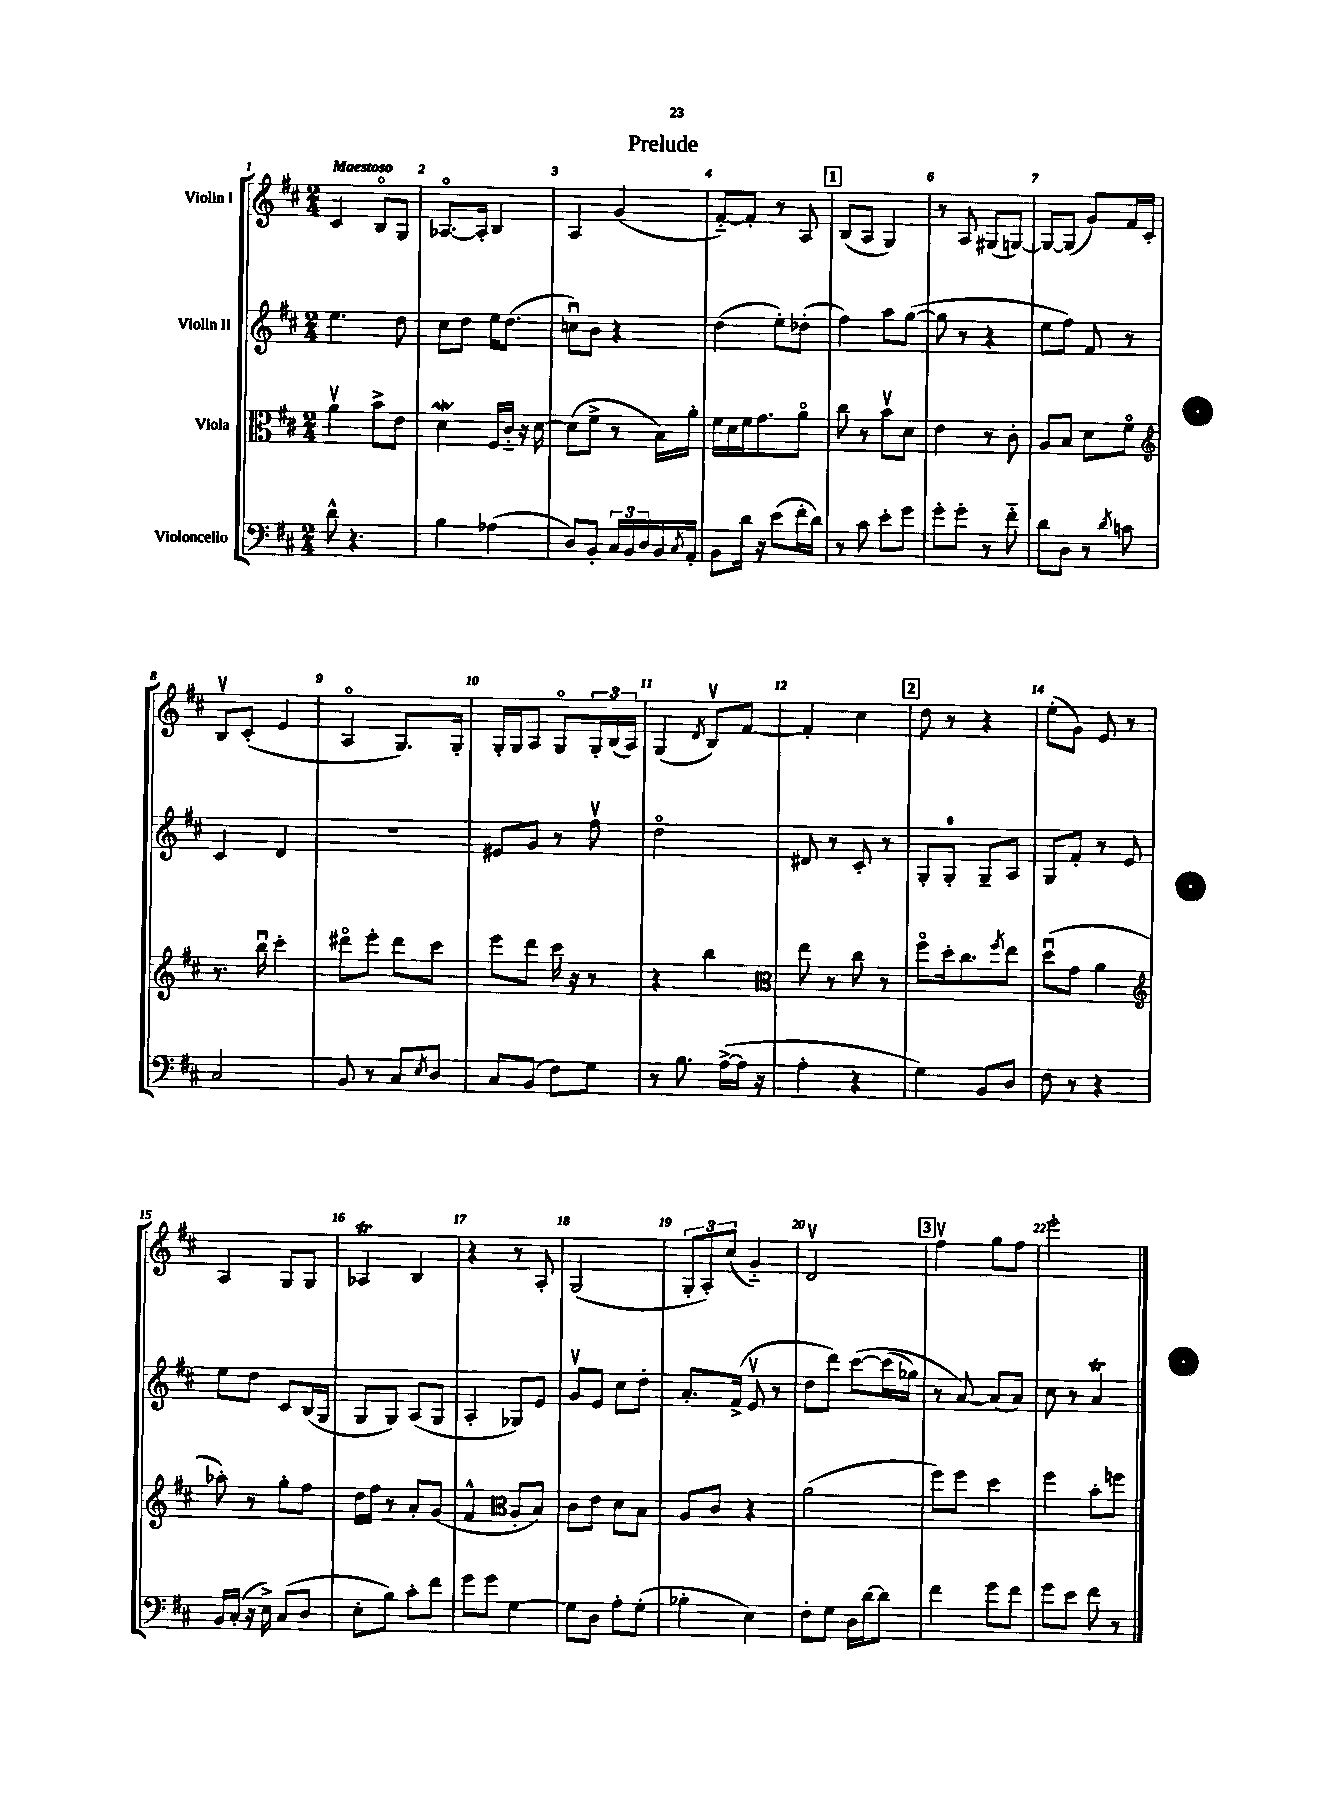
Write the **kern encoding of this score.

**kern	**kern	**kern	**kern
*staff4	*staff3	*staff2	*staff1
*clefF4	*clefC3	*clefG2	*clefG2
*k[f#c#]	*k[f#c#]	*k[f#c#]	*k[f#c#]
*M2/4	*M2/4	*M2/4	*M2/4
8d^^\	4av\	4.ee\	4c#/
4.r	.	.	.
.	8b^\L	.	8Bo/L
.	8e\J	8dd\	8G/J
=	=	=	=
4B\	4d\	8cc#\L	[8.A-o/L
.	.	8dd\J	.
.	.	.	16A-'/]Jk
(4A-\	16F#/LL	16ee\LK	4B/
.	16c#'~/JJ	(8.dd\J	.
.	16r	.	.
.	[16d\	.	.
=	=	=	=
8D/L)	(8d\]L	8ccu\L)	4A/
8BB'/J	8f#^\J	8b\J	.
24C#/LL	8r	4r	(4g/
24BB/	.	.	.
24D/	.	.	.
16BB/	16B\LL)	.	.
8qC#/	.	.	.
16AA'/JJ	16a'\JJ	.	.
=	=	=	=
8BB\L	16f#\LL	(4dd\	[8f#'~/L)
.	16d\	.	.
16d\Jk	16f#\J	.	8f#'/]J
16r	8.g\	.	.
(8e\L	.	8ee'\L)	8r
16f#'\L	8ao\J	(8dd-'\J	8A/
16d\JJ)	.	.	.
=	=	=	=
8r	8cc#\	4ff#\)	(8B/L
8c#\	8r	.	8A/J
8e'\L	8bv\L	8aa\L	4G/)
8g\J	8d\J	([8gg\J	.
=	=	=	=
8g'\L	4e\	8gg\]	8r
8g'\J	.	8r	8A/
8r	8r	4r	(8G#/L
8f#'~\	8c#'\	.	[8G/J)
=	=	=	=
8d\L	8A/L	8ee\L	8G/_L
8D\J	8B/J	8ff#\J)	(8G/]J
8r	8d\L	8f#/	8g/L)
8qd/	.	.	.
8c\	8f#o\J	8r	16f#/L
.	.	.	16c#'/JJ
=	=	=	=
*	*clefG2	*	*
2C#/	8.r	4c#/	8Bv/L
.	.	.	(8c#'/J
.	16bbu\	.	.
.	4ccc#'\	4d/	4e/
=	=	=	=
8BB/	8ddd#o\L	2r	4Ao/
8r	8eee'\J	.	.
8C#/L	8ddd#\L	.	8.G/L)
8qE/	.	.	.
8D/J	8ccc#\J	.	.
.	.	.	16G'/Jk
=	=	=	=
8C#/L	8eee\L	8e#/L	16G'/LL
.	.	.	16G/J
(8BB/J	8ddd\J	8g/J	8A/J
8F#\L)	16ccc#\	8r	8Go/L
.	16r	.	.
8G\J	8r	8ff#v\	24G'/L
.	.	.	(24B/
.	.	.	24A/JJ)
=	=	=	=
8r	4r	2ddo\	(4G/
8.B\	.	.	.
.	.	.	8qd/
.	4bb\	.	8Bv/L)
([16A^\LL	.	.	.
16A\]JJ	.	.	[8f#/J
16r	.	.	.
=	=	=	=
*	*clefC3	*	*
4A'\	8ee\	8d#/	4f#'/]
.	8r	8r	.
4r	8cc#\	8c#'/	4cc#\
.	8r	8r	.
=	=	=	=
4G\)	8ff#o\L	8G'/L	8dd\
.	16dd'\k	8G'/J	8r
.	8.cc#\	.	.
8BB/L	.	8G~/L	4r
.	8qff#/	.	.
8D/J	8ee\J	8A/J	.
=	=	=	=
8F#\	(8ddu\L	8G/L	(8ee'\L
8r	8g\J	8f#'/J	8g\J)
4r	4a\	8r	8e/
.	.	8e/	8r
=	=	=	=
*	*clefG2	*	*
16BB/LL	8aa-'\)	8ee\L	4A/
(16C#'/JJ	.	.	.
16r	8r	8dd\J	.
16E^\)	.	.	.
(8C#/L	8gg'\L	8c#/L	8G/L
8D/J	8ff#\J	(16B/L	8G/J
.	.	16G/JJ	.
=	=	=	=
8E'\L	16dd\LL	8G/L	4A-/
.	16ff#\JJ	.	.
8B\J)	8r	8G/J)	.
8c#'\L	8a'/L	(8A/L	4B/
8f#\J	(8g/J	8G/J	.
=	=	=	=
8g\L	4f#^^/	4A'/	4r
8g\J	.	.	.
*	*clefC3	*	*
[4G\	8A'/L	8G-/L)	8r
.	8B/J)	8e/J	8A'/
=	=	=	=
8G\]L	8c#\L	8gv/L	(2G/
8D\J	8e\J	8e/J	.
8A'\L	8d\L	8cc#\L	.
(8G'\J	8B\J	8dd'\J	.
=	=	=	=
4B-'\	8A/L	8.a'/L	12G'/L
.	.	.	12A'/)
.	8c#/J	.	.
.	.	.	(12cc#/J
.	.	(16f#^/Jk	.
4E\)	4r	8ev/	4g'~/)
.	.	8r	.
=	=	=	=
8F#'\L	(2a\	8dd\L	2dv/
8G\J	.	8ddd\J)	.
16D\LL	.	&([8ccc#\L	.
[16d\J	.	.	.
8d\]J	.	(16ccc#\]L	.
.	.	16gg-\JJ)	.
=	=	=	=
4f#\	8ff#\L)	8r	4ff#v\
.	8ff#\J	[8a/&)	.
8g\L	4dd\	(8a/]L	8gg\L
8f#\J	.	8a/J)	8ff#\J
=	=	=	=
8g\L	4ff#\	8cc#\	2eee'\
8e\J	.	8r	.
8f#\	8b'\L	4a/	.
8r	8ff\J	.	.
==	==	==	==
*-	*-	*-	*-
